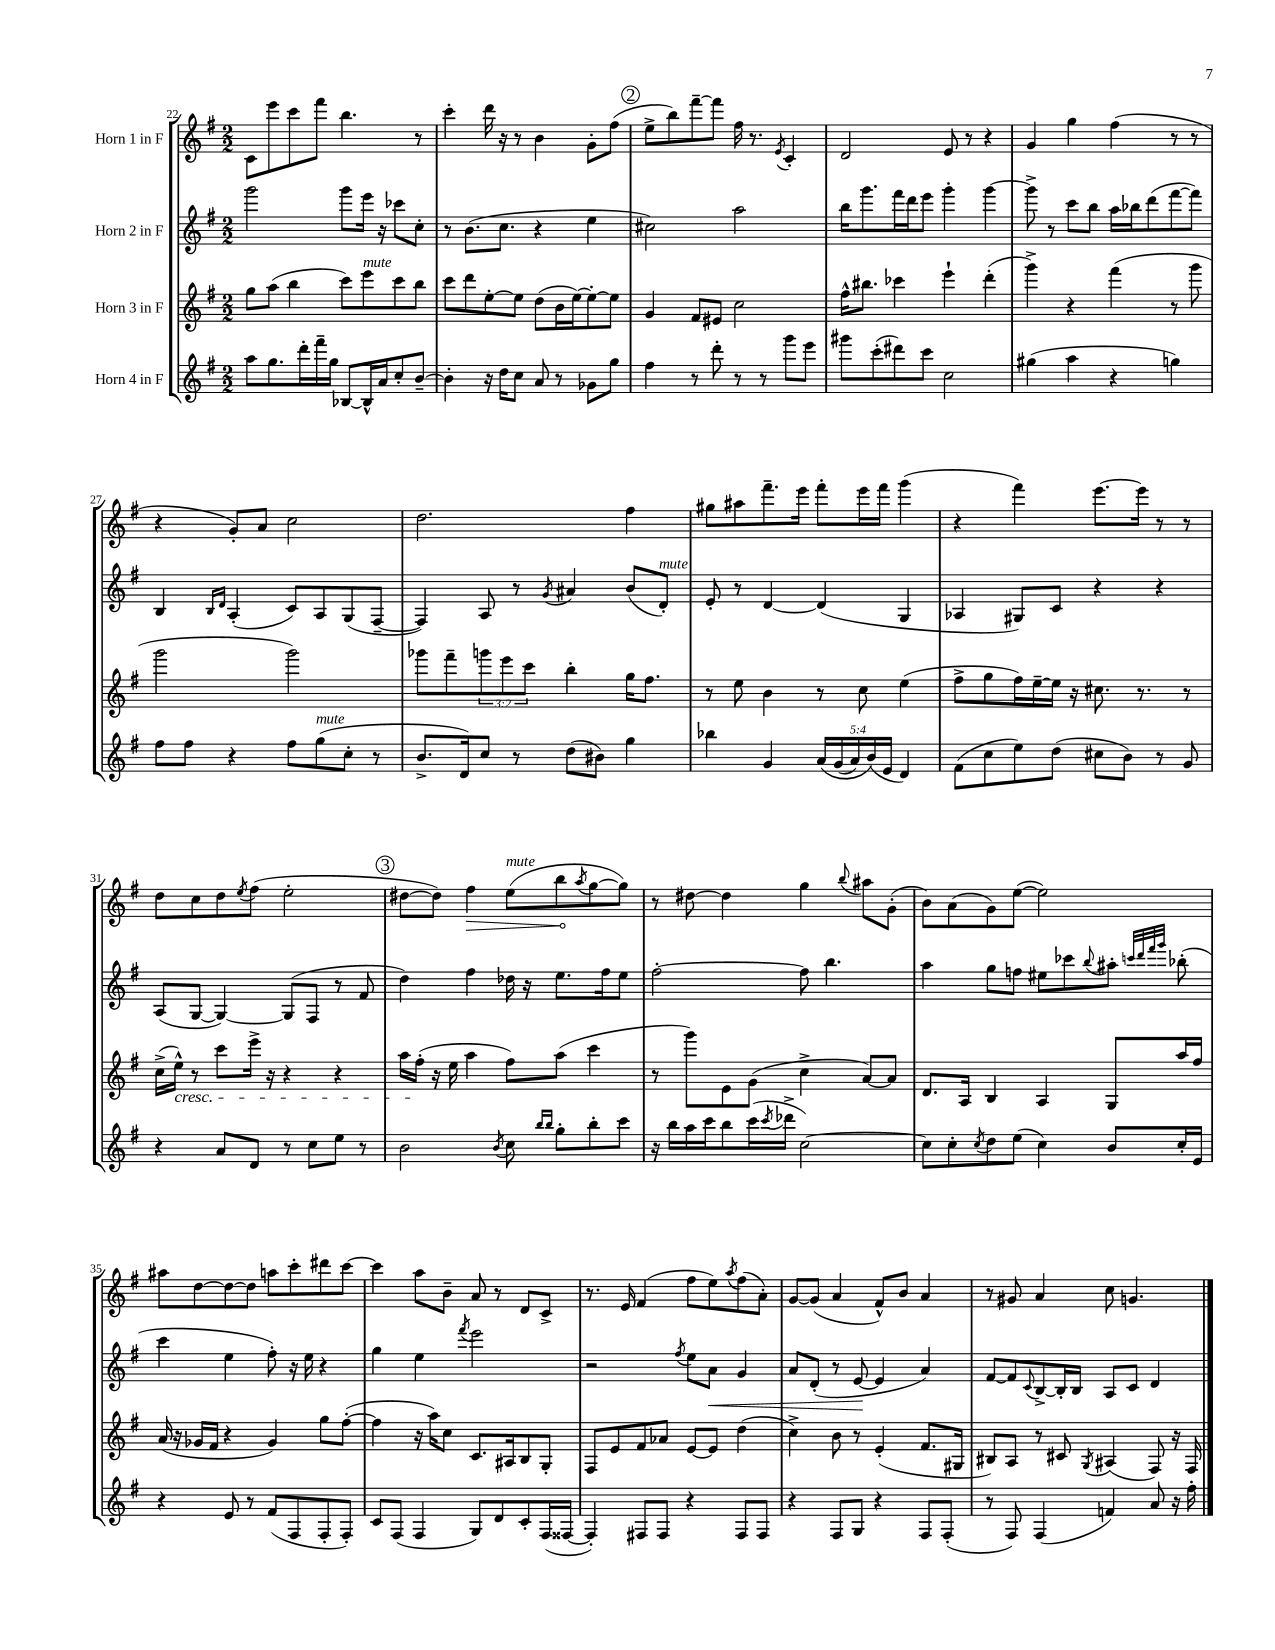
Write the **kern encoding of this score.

**kern	**kern	**kern	**kern
*staff4	*staff3	*staff2	*staff1
*clefG2	*clefG2	*clefG2	*clefG2
*k[f#]	*k[f#]	*k[f#]	*k[f#]
*M2/2	*M2/2	*M2/2	*M2/2
8aa\L	8gg\L	2ggg\	8c\L
8.gg\	(8aa\J	.	8eee\
.	4bb\	.	8ccc\
16ddd'\L	.	.	.
16fff#~\	.	.	8fff#\J
16gg\JJ	.	.	.
[8B-/L	8ccc\L)	8ggg\L	4.bb\
16B-^^/]L	8eee\	16eee\Jk	.
16a/J	.	16r	.
8cc'/	8ccc\	8ccc-\L	.
[8b~/J	8bb\J	8cc'\J	8r
=	=	=	=
4b'\]	8ccc\L	8r	4ccc'\
.	8ddd\	(8.b\L	.
16r	[8ee'\	.	16ddd\
16dd\LK	.	8.cc\J	16r
8cc\J	8ee\]J	.	8r
8a/	(8dd\L	4r	4b\
8r	16b\L	.	.
.	[16ee\J)	.	.
8g-\L	8ee'\_	4ee\	8g'\L
8gg\J	8ee\]J	.	(8ff#\J
=	=	=	=
4ff#\	4g/	2cc#\)	8ee^\L
.	.	.	8bb\)
8r	8f#/L	.	[8fff#~\
8ddd'\	8e#/J	.	8fff#\]J
8r	2cc\	2aa\	16ff#\
.	.	.	8.r
8r	.	.	.
.	.	.	8qe/
8ggg\L	.	.	4c'/
8eee\J	.	.	.
=	=	=	=
8ggg#\L	16ff#^^\LK	16bb\LK	2d/
.	8.bb#\J	8.ggg\	.
(8ccc'\	.	.	.
8ddd#\)	4ccc-\	16fff#\L	.
.	.	16ddd\J	.
8ccc\J	.	8eee\J	.
2cc\	4eee`\	4ggg'\	8e/
.	.	.	8r
.	(4ddd'\	[4ggg\	4r
=	=	=	=
(4gg#\	4ggg^\)	8ggg^\]	4g/
.	.	8r	.
4aa\	4r	8ccc\L	4gg\
.	.	8bb\J	.
4r	(4fff#\	16aa\LL	(4ff#\
.	.	16bb-\J	.
.	.	(8ddd\	.
4gg\)	8r	[8fff#\	8r
.	8ggg\	8fff#\]J)	8r
=	=	=	=
8ff#\L	2ggg\	4B/	4r
8ff#\J	.	.	.
.	.	16qqB/LL	.
.	.	16qqd/JJ	.
4r	.	(4A'/	8g'/L)
.	.	.	8a/J
8ff#\L	2ggg\)	8c/L)	2cc\
(8gg\	.	8A/	.
8cc'\J	.	(8G/	.
8r	.	[8F#~/J	.
=	=	=	=
8.b^/L	8ggg-\L	4F#/])	2.dd\
.	8fff#~\	.	.
16d/k)	.	.	.
8cc/J	12ggg\	8A/	.
.	12eee\	.	.
8r	.	8r	.
.	12ccc\J	.	.
.	.	8qg/	.
(8dd\L	4bb'\	4a#/	.
8b#\J)	.	.	.
4gg\	16gg\LK	(8b/L	4ff#\
.	8.ff#\J	.	.
.	.	8d'/J)	.
=	=	=	=
4bb-\	8r	8e'/	8gg#\L
.	8ee\	8r	8aa#\
4g/	4b\	[4d/	8.fff#~\
.	.	.	16eee\Jk
&(20a/LL	8r	(4d/]	8fff#'\L
(20g/	.	.	.
20a/)	.	.	.
.	8cc\	.	16eee\L
(20b/&)	.	.	.
.	.	.	16fff#\JJ
20e/JJ	.	.	.
4d/)	(4ee\	4G/	(4ggg\
=	=	=	=
(8f#\L	8ff#^\L	4A-/	4r
8cc\	8gg\	.	.
8ee\)	16ff#\L)	8G#/L)	4fff#\)
.	[16ee~\	.	.
(8dd\J	16ee\]JJ	8c/J	.
.	16r	.	.
8cc#\L	8.cc#\	4r	[8.eee\L
8b\J)	.	.	.
.	8.r	.	16eee\]Jk
8r	.	4r	8r
8g/	8r	.	8r
=	=	=	=
4r	(16cc^\LL	(8A/L	8dd\L
.	16ee^^\JJ)	.	.
.	8r	[8G/J	8cc\
8a/L	8ccc\L	4G/_)	8dd\
.	.	.	8qee/
8d/J	16eee^\Jk	.	(8ff#\J
.	16r	.	.
8r	4r	(8G/]L	2ee'\
8cc\L	.	8F#/J	.
8ee\J	4r	8r	.
8r	.	8f#/	.
=	=	=	=
2b\	16aa\LL	4dd\)	[8dd#\L
.	(16ff#'\JJ	.	.
.	16r	.	8dd#\]J)
.	16ee\	.	.
.	4aa\	4ff#\	4ff#\
8qb/	.	.	.
8cc\	8ff#\L)	16dd-\	(8ee\L
.	.	16r	.
16qqbb/LL	.	.	.
16qqbb/JJ	.	.	.
8gg'\L	(8aa\J	8.ee\L	8bb\
.	.	.	8qaa/
8bb'\	4ccc\	.	[8gg\
.	.	16ff#\k	.
8ccc\J	.	8ee\J	8gg\]J)
=	=	=	=
16r	8r	[2ff#'\	8r
16bb\LL	.	.	.
16aa\	8ggg\L)	.	[8dd#\
16ccc\J	.	.	.
8bb\	8e\	.	4dd#\]
(16ccc\L	(8g\J	.	.
8qccc/	.	.	.
16ddd-^\JJ	.	.	.
[2cc\)	4cc^\	8ff#\]	4gg\
.	.	4.bb\	.
.	.	.	8qqbb/
.	[8a/L)	.	8aa#\L
.	8a/]J	.	(8g'\J
=	=	=	=
8cc\]L	8.d/L	4aa\	8b\L)
8cc'\	.	.	(8a\
.	16A/Jk	.	.
8qcc/	.	.	.
8dd\	4B/	8gg\L	8g\)
(8ee\J	.	8ff\J	([8ee\J
4cc\)	4A/	8ee#\L	2ee\])
.	.	8ccc-\	.
.	.	8qqbb/	.
8b/L	8G/L	8aa#'\J	.
.	.	32qqccc/LLL	.
.	.	32qqddd/	.
.	.	32qqfff#/	.
.	.	32qqggg/JJJ	.
16cc'/L	16aa/L	(8bb-'\	.
16e/JJ	16ff#/JJ	.	.
=	=	=	=
4r	(16a/	4ccc\	8aa#\L
.	16r	.	.
.	16g-/LL	.	[8dd\
.	16f#/JJ	.	.
8e/	4r	4ee\	8dd\_
8r	.	.	8dd\]J
(8f#/L	4g-/)	8ff#'\)	8aa\L
8F#/	.	16r	8ccc'\
.	.	16ee\	.
8F#'/	8gg\L	4r	8ddd#\
8F#'/J)	([8ff#'\J	.	[8ccc\J
=	=	=	=
8c/L	4ff#\]	4gg\	4ccc\]
(8F#/J	.	.	.
4F#/	16r	4ee\	8aa\L
.	16aa\LK)	.	.
.	8cc\J	.	8b~\J
.	.	8qfff#/	.
8G/L)	8.c/L	2eee\	8a/
8d/	.	.	8r
.	16A#/k	.	.
8c'/	8B/	.	8d/L
(16F#/L	8G'/J	.	8c^/J
[16F##/JJ	.	.	.
=	=	=	=
4F##'/])	8F#/L	2r	8.r
.	8e/	.	.
.	.	.	16e/
8F#/L	8f#/	.	(4f#/
8F#/J	8a-/J	.	.
.	.	8qff#/	.
4r	[8e/L	8ee\L	8ff#\L
.	8e/]J	8a\J	8ee\)
.	.	.	8qaa/
8F#/L	(4dd\	4g/	(8ff#\
8F#/J	.	.	8a'\J)
=	=	=	=
4r	4cc^\)	8a/L	[8g/L
.	.	(8d'/J	(8g/]J
8F#/L	8b\	8r	4a/
8G/J	8r	[8e/	.
4r	(4e'/	4e/]	8f#^^/L)
.	.	.	8b/J
8F#/L	8.f#/L	4a/)	4a/
(8F#'/J	.	.	.
.	16G#/Jk	.	.
=	=	=	=
8r	8B#/L)	[8f#/L	8r
8F#/)	8A/J	8f#/]	8g#/
.	.	8qqc/	.
(4F#/	8r	[8B^/	4a/
.	8c#/	16B'/]L	.
.	.	16B/JJ	.
.	8qG/	.	.
4f/)	(4A#/	8A/L	8cc\
.	.	8c/J	4.g/
8a/	8F#/)	4d/	.
16r	16r	.	.
16ff#'\	16F#/	.	.
==	==	==	==
*-	*-	*-	*-
